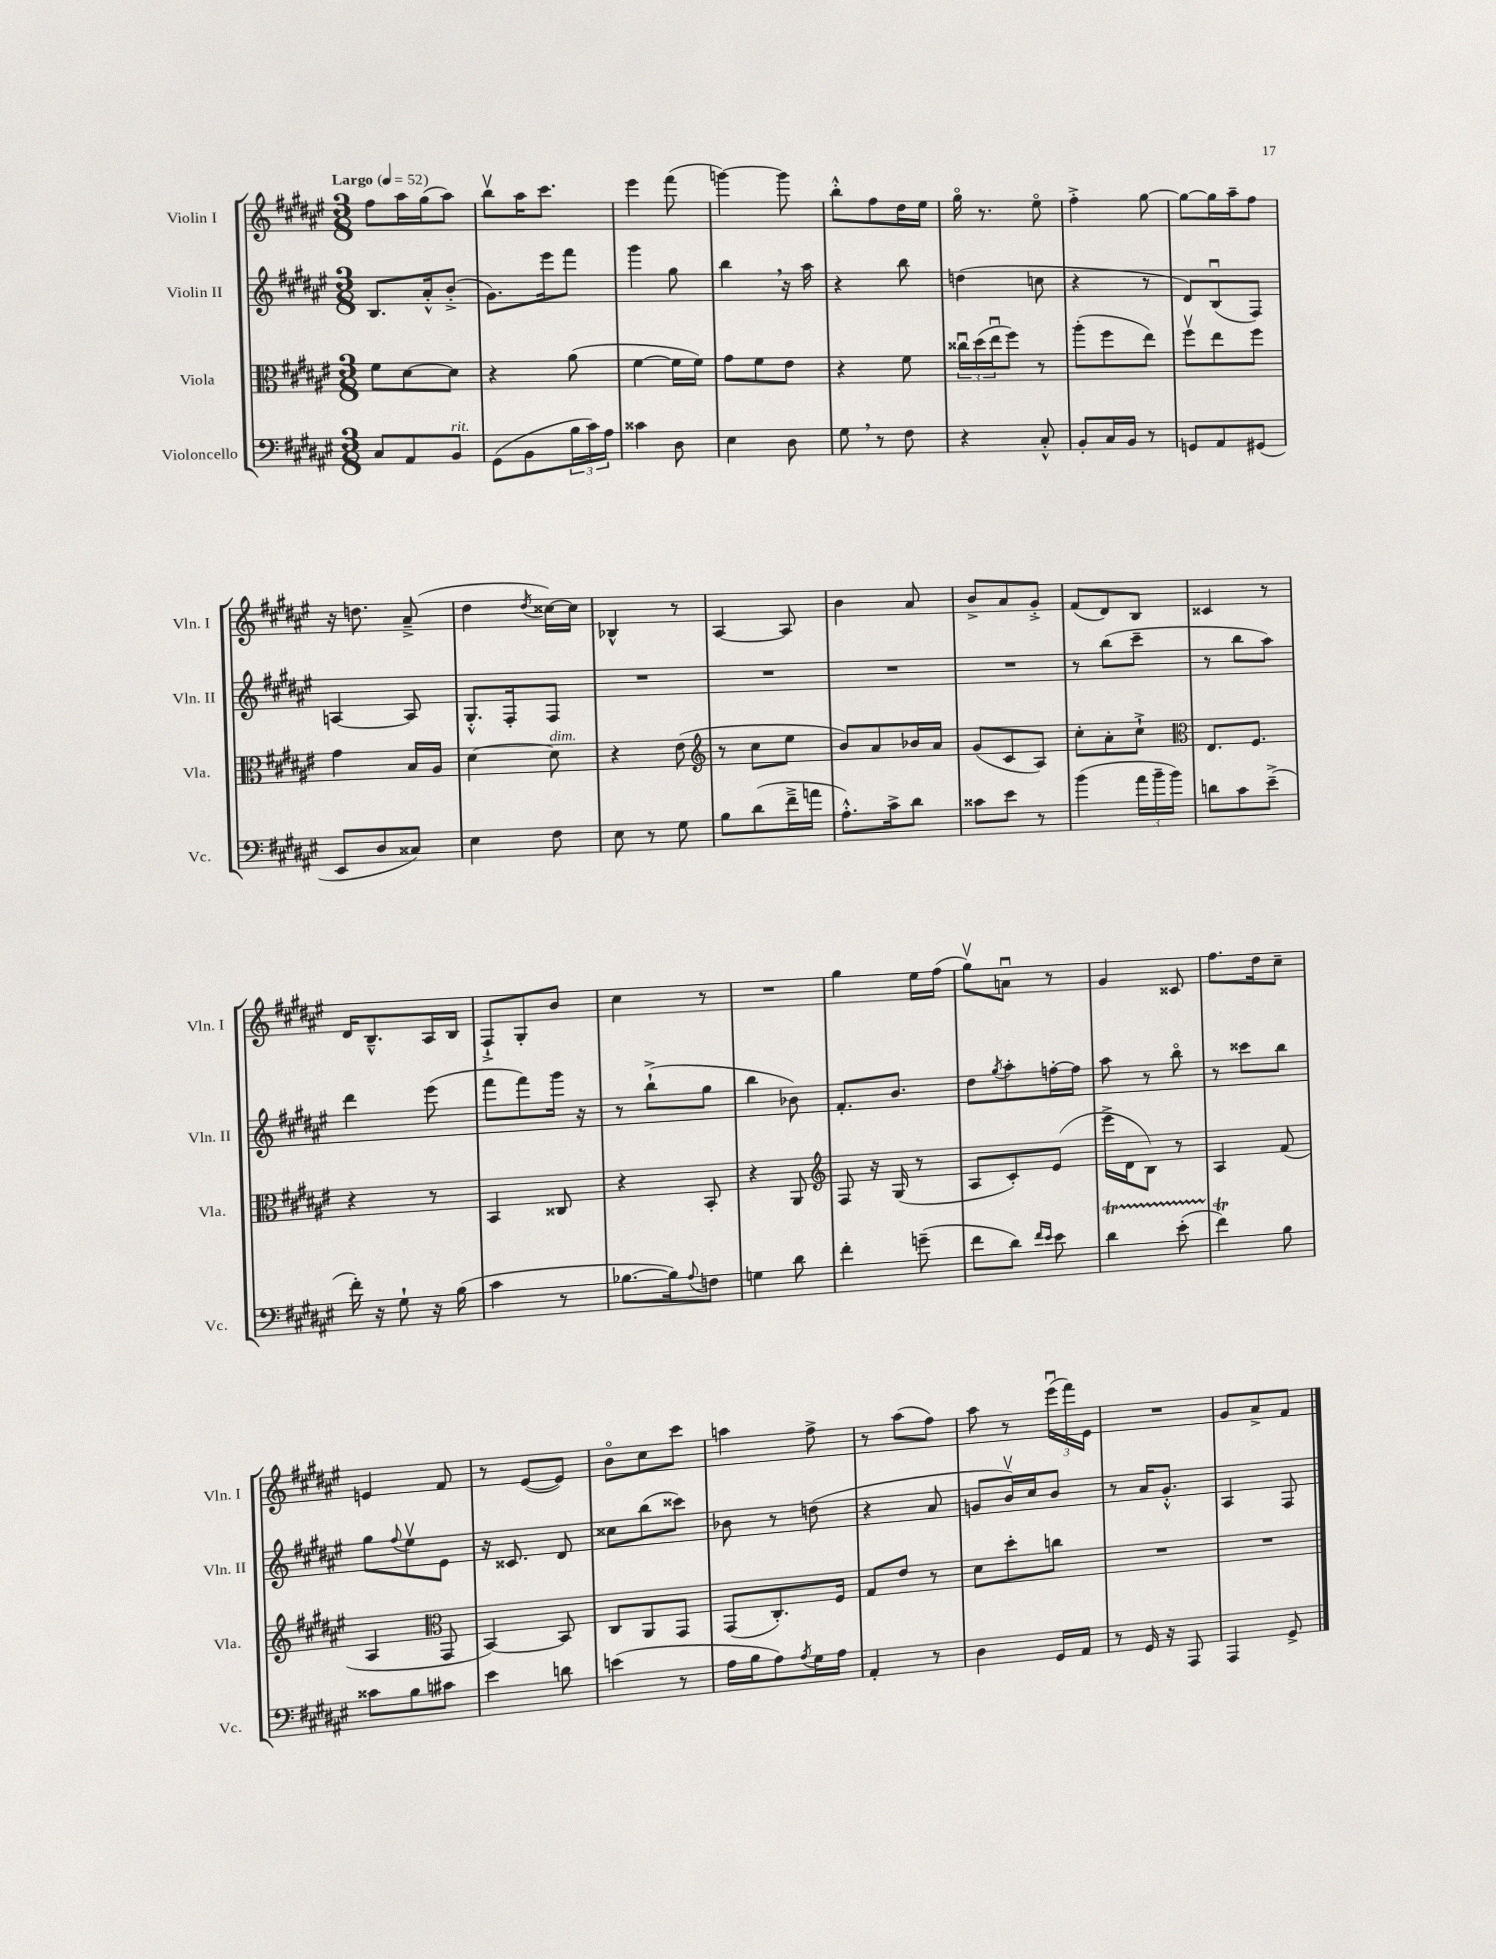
<<
\new StaffGroup <<
\new Staff = "s0" \with { instrumentName = "Violin I" shortInstrumentName = "Vln. I" } {
    \clef treble \key fis \major \numericTimeSignature \time 3/8 \tempo "Largo" 4 = 52
    fis''8 ais''16 gis''16( ais''8) |
    b''8\upbow ais''16 cis'''8. |
    eis'''4 fis'''8( |
    g'''4~) g'''8 |
    b''8-.-^ fis''8 dis''16 eis''16 |
    gis''16\flageolet r8. eis''8\flageolet |
    fis''4-.-> gis''8~ |
    gis''8~ gis''16 ais''16-- fis''8 |
    r16 d''8. ais'8--->( |
    dis''4 \acciaccatura { dis''8 } cisis''16~) cisis''16 |
    bes4-^ r8 |
    ais4~ ais8 |
    b'4 ais'8 |
    b'8-> ais'8 gis'8-.-> |
    fis'8( dis'8) b8 |
    cisis'4 r8 |
    dis'16 b8.---^ ais16 b16 |
    fis8-!-> gis8-. b'8 |
    cis''4 r8 |
    R4. |
    gis''4 eis''16 fis''16( |
    gis''8\upbow) a'8\downbow r8 |
    gis'4 cisis'8 |
    fis''8. dis''16 cis''8-- |
    e'4 fis'8 |
    r8 eis'8~( eis'8) |
    b'8\flageolet cis''8 cis'''8 |
    a''4 fis''8-> |
    r8 ais''8( fis''8) |
    ais''8 r8 \tuplet 3/2 { eis'''16\downbow( fis'''16) eis'16 } |
    R4. |
    gis'8 ais'8-> fis'8 \bar "|." |
}
\new Staff = "s1" \with { instrumentName = "Violin II" shortInstrumentName = "Vln. II" } {
    \clef treble \key fis \major \numericTimeSignature \time 3/8
    b8. ais'16-.-^ b'8-.->( |
    gis'8.) eis'''16 fis'''8 |
    gis'''4 gis''8 |
    b''4 \breathe r16 ais''16 |
    r4 b''8 |
    d''4( c''8 |
    r4 r8 |
    dis'8) b8\downbow( fis8) |
    a4~ a8 |
    gis8.-.-^ fis16-. fis8 |
    R4. |
    R4. |
    R4. |
    R4. |
    r8 b''8( cis'''8-- |
    r8 b''8 ais''8) |
    dis'''4 eis'''8( |
    fis'''8 fis'''8) gis'''16 r16 |
    r8 b''8-!->( gis''8 |
    b''4 bes'8) |
    fis'8.-. b'8. |
    dis''8 \acciaccatura { gis''8 } ais''8-. f''16~-. f''16 |
    ais''8 r8 b''8\flageolet |
    r8 cisis'''8 b''8 |
    gis''8 \appoggiatura { fis''8 } eis''8\upbow eis'8 |
    r16 cisis'8. dis'8 |
    cisis''8 b''8( cisis'''8) |
    bes'8 r8 d''8( |
    r4 ais'8 |
    g'8 b'16\upbow) cis''16 b'8 |
    r8 ais'16 gis'8.-.-^ |
    ais4 fis8 \bar "|." |
}
\new Staff = "s2" \with { instrumentName = "Viola" shortInstrumentName = "Vla." } {
    \clef alto \key fis \major \numericTimeSignature \time 3/8
    fis'8 dis'8~ dis'8 |
    r4 ais'8( |
    fis'4~ fis'16 fis'16) |
    gis'8 fis'8 eis'8 |
    r4 fis'8 |
    \tuplet 3/2 { cisis''16\downbow dis''16( eis''16\downbow } fis''8) r8 |
    ais''8-.( fis''8 eis''8) |
    fis''8\upbow eis''8 fis''8 |
    gis'4 b16 ais16 |
    dis'4~ dis'8^\markup { \italic "dim." } |
    r4 eis'8( |
    \clef treble r8 cis''8 eis''8 |
    b'8) ais'8 bes'16 ais'16 |
    gis'8( cis'8 ais8) |
    cis''8-. ais'8-. cis''8-!-> |
    \clef alto eis8. fis8. |
    r4 r8 |
    b,4 cisis8 |
    r4 b,8-. |
    r4 ais,8 |
    \clef treble fis8 r16 gis16( r8 |
    ais8 cis'8-.) eis'8( |
    eis'''16-> dis'16 b8) r8 |
    ais4 fis'8( |
    ais4 \clef alto gis,8 |
    b,4~) b,8 |
    cis8 ais,8 gis,8 |
    gis,8( cis8.-.) fis16 |
    gis8 eis'8 r8 |
    dis'8 dis''8-. c''8 |
    R4. |
    R4. \bar "|." |
}
\new Staff = "s3" \with { instrumentName = "Violoncello" shortInstrumentName = "Vc." } {
    \clef bass \key fis \major \numericTimeSignature \time 3/8
    cis8 ais,8 b,8^\markup { \italic "rit." } |
    gis,8( b,8 \tuplet 3/2 { b16 cis'16) ais16 } |
    cisis'4 dis8 |
    eis4 dis8 |
    gis8 \breathe r8 fis8 |
    r4 cis8-.-^ |
    b,8-. cis16 b,16 r8 |
    g,8 ais,8 gis,8( |
    eis,8 dis8 cisis8) |
    eis4 fis8 |
    eis8 r8 gis8 |
    b8 dis'8( fis'16---> a'16 |
    ais8.-.-^) cis'16-> dis'8 |
    cisis'8 eis'8 r8 |
    b'4( \tuplet 3/2 { ais'16 b'16-- b'16) } |
    d'8 cis'8 eis'8--->( |
    fis'16-.) r16 gis8-! r16 b16( |
    cis'4 r8 |
    bes8.~ bes16) \appoggiatura { ais8 } f8 |
    g4 dis'8 |
    fis'4-. g'8--( |
    fis'8 dis'8) \grace { fis'16 eis'16 } eis'8 |
    dis'4\startTrillSpan eis'8-.( |
    fis'4\trill\stopTrillSpan) b8 |
    cisis'8 b8 cis'8 |
    eis'4 d'8 |
    e'4( r8 |
    ais16 b16 ais8) \acciaccatura { ais8 } gis16 ais16 |
    ais,4-. r8 |
    dis4 gis,16 ais,16 |
    r8 gis,16 r16 ais,,8 |
    ais,,4 gis,8-> \bar "|." |
}
>>
>>
\layout { \context { \Score \remove "Bar_number_engraver" } }
